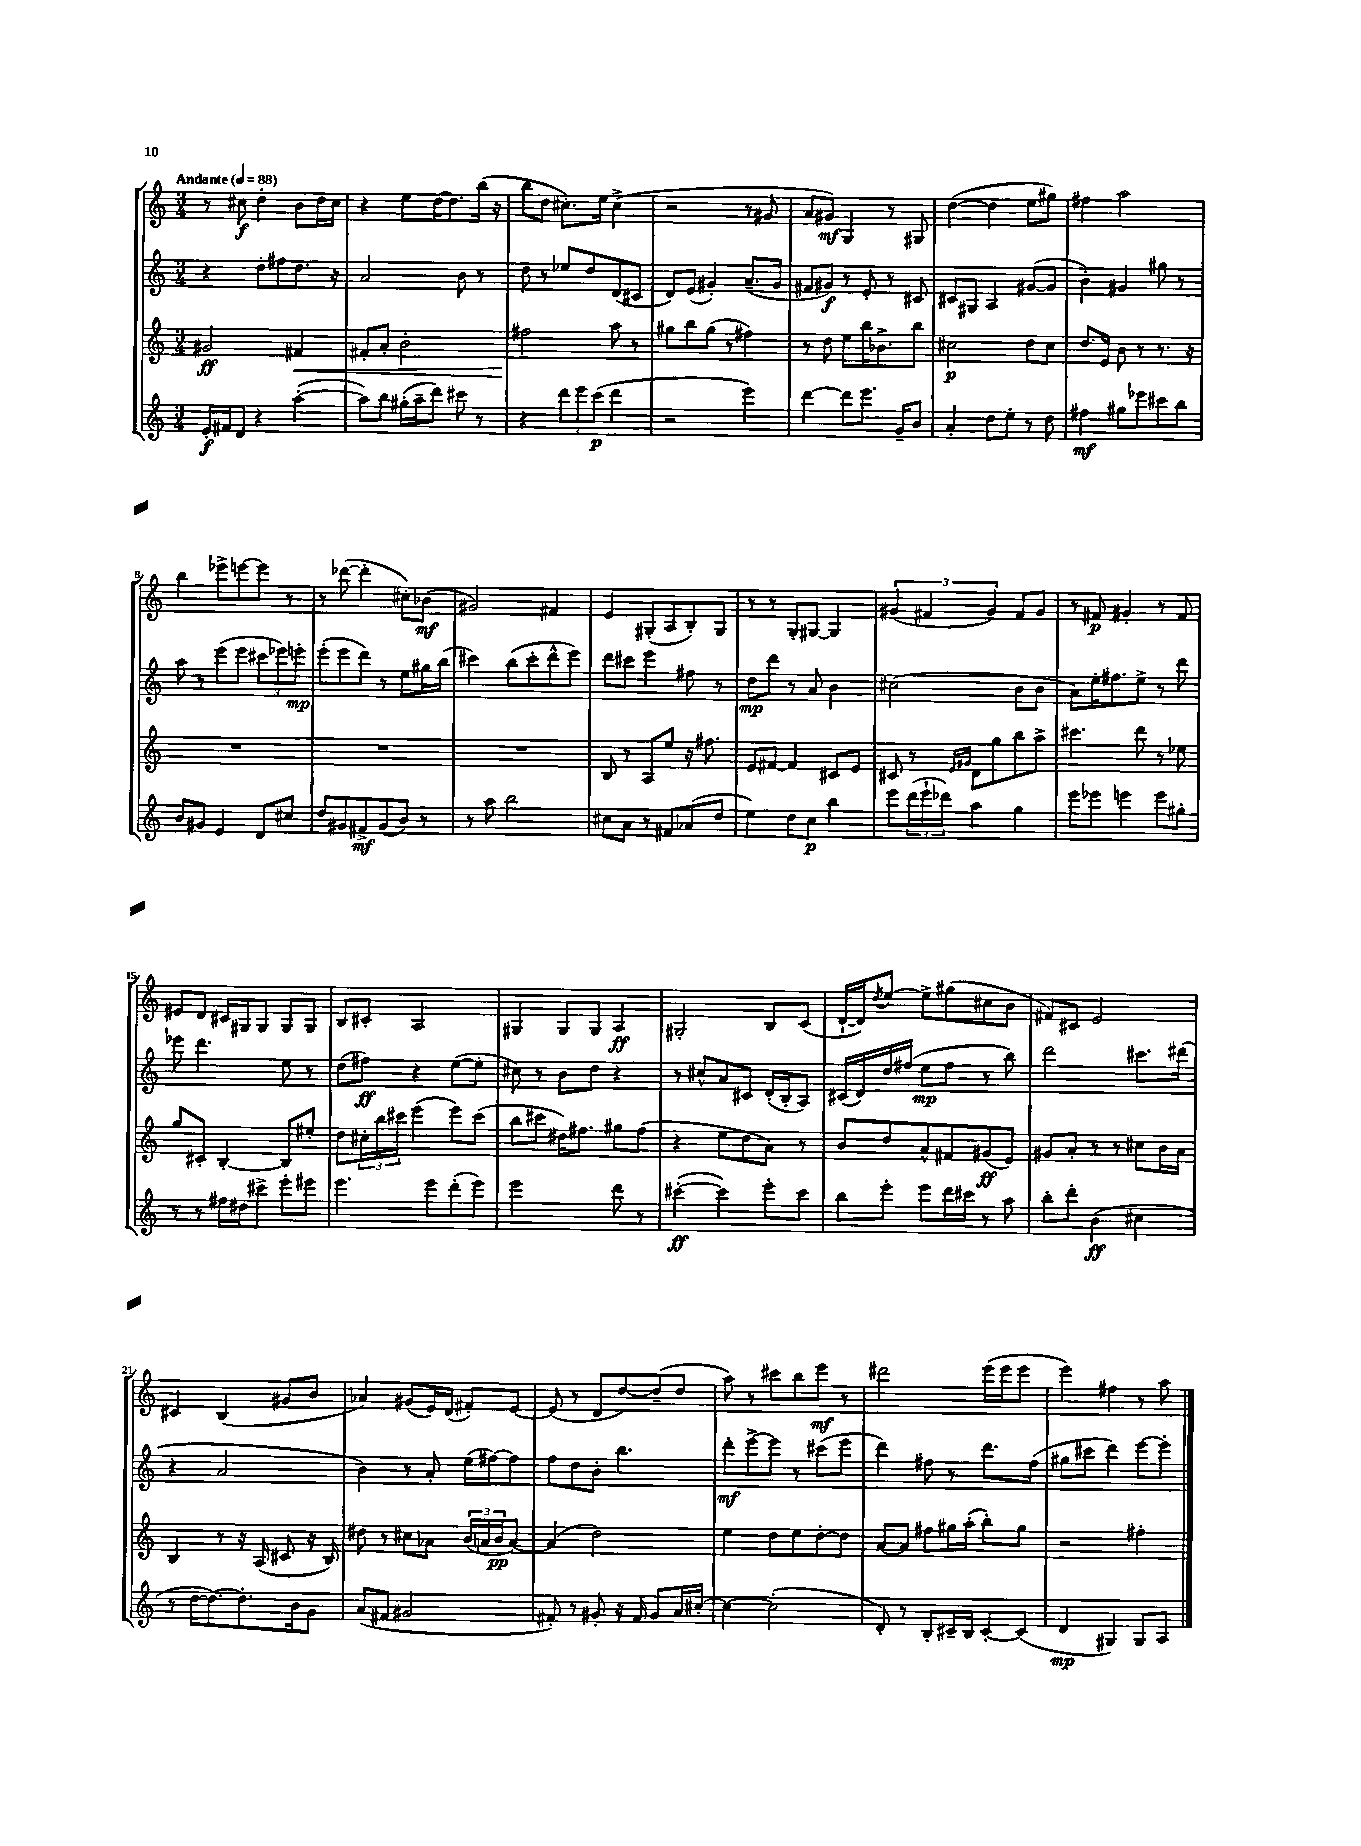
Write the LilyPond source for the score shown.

<<
\new StaffGroup <<
\new Staff = "s0" {
    \clef treble \key c \major \numericTimeSignature \time 3/4 \tempo "Andante" 4 = 88
    r8 cis''8\f d''4-. b'8 d''16 cis''16 |
    r4 e''8 d''16~ d''8. b''16( r16 |
    b''8 d''8 cis''8.-.) e''16 cis''4->( |
    r2 r8 gis'8 |
    a'8 gis'8\mf) g4 r8 gis8 |
    d''4~( d''4 e''8 gis''8) |
    fis''4 a''2 |
    b''4 ees'''8-> e'''8~ e'''8 r8 |
    r8 des'''8~( des'''4-. cis''8-.) bes'8\mf( |
    gis'2) fis'4 |
    e'4 gis8-.( a8 b8-.) gis8 |
    r8 r8 g8-. gis8~ gis4 |
    \tuplet 3/2 { gis'4( fis'4 gis'4) } fis'8 gis'8 |
    r8 fis'8\p gis'4-. r8 fis'8 |
    eis'8 d'8 cis'16 gis16 gis8 gis8 gis8 |
    b8 cis'8-. a2 |
    gis4 gis8 gis8 a4\ff |
    gis2-. b8 c'8( |
    d'16~-! d'16) \acciaccatura { d''8 } e''8~ e''8-> gis''8( cis''8 b'8 |
    fis'8) cis'8 e'2 |
    cis'4 b4( gis'8 b'8 |
    aes'4) gis'8( e'16) d'16( fis'8-.) e'8~ |
    e'8( r8 d'8 d''8~) d''8--( d''8 |
    a''8) r8 cis'''8 b''8 e'''8\mf r8 |
    dis'''2 e'''16( e'''16 e'''8 |
    e'''4) fis''4 r8 a''8 \bar "|." |
}
\new Staff = "s1" {
    \clef treble \key c \major \numericTimeSignature \time 3/4
    r4 d''8-. fis''8 d''8. r16 |
    a'2 b'8 r8 |
    d''8 r8 ees''8 d''8 d'8( cis'8 |
    d'8) e'8( gis'4-.) a'8.--( gis'16 |
    fis'8 gis'8\f) r8 e'8-. r8 cis'8 |
    cis'8 gis8 a4 gis'8~( gis'8 |
    b'4-.) gis'4 gis''8 r8 |
    a''8 r8 e'''8( e'''8 \tuplet 3/2 { cis'''8 ees'''8) e'''8-.\mp } |
    e'''8-.( e'''8 d'''8) r8 e''8 gis''16 b''16( |
    cis'''4) b''8( cis'''8-. d'''8-^ e'''8) |
    d'''8 cis'''8 e'''4 fis''8 r8 |
    d''8\mp d'''8 r8 a'8 b'4 |
    cis''2( b'8 b'8 |
    a'8) e''16-. fis''8. e''8-> r8 d'''8 |
    ees'''8 d'''4. e''8 r8 |
    d''8( fis''8\ff) r4 e''8~( e''8-. |
    cis''8) r8 b'8 d''8 r4 |
    r8 cis''8-^ a'8 cis'8 d'16-.( b16-. a8) |
    cis'16( d'16) d''16 fis''16( e''8\mp fis''8 r8 b''8) |
    d'''2 cis'''8. dis'''16( |
    r4 a'2 |
    b'4) r8 a'8-. e''16( fis''16~) fis''8 |
    f''8 d''8 b'8-. b''4. |
    d'''8-.\mf e'''8~-> e'''8 r8 cis'''8( e'''8 |
    d'''4) fis''8 r8 d'''8. fis''16( |
    gis''8 cis'''8 d'''4) e'''8~ e'''8-. \bar "|." |
}
\new Staff = "s2" {
    \clef treble \key c \major \numericTimeSignature \time 3/4
    gis'2\ff fis'4\< |
    fis'8-. a'8-. b'2-. |
    fis''2\! a''8 r8 |
    gis''8 b''8 gis''8( r8 fis''4) |
    r8 d''8 e''8 b''16 bes'8.-> b''8 |
    cis''2\p d''8 cis''8 |
    d''8. e'16 b'8 r8 r8. r16 |
    R2. |
    R2. |
    R2. |
    b8 r8 a8 e''8 r16 fis''8. |
    e'8 fis'8~ fis'4 cis'8 e'8 |
    cis'8 r8 \grace { e'16 gis'16 } d'8 g''8 b''8 a''8-> |
    cis'''4. d'''8 r8 ees''8 |
    g''8 cis'8-. b4~-. b8 eis''8-. |
    d''8 \tuplet 3/2 { cis''16-. b''16 cis'''16 } e'''4( e'''8) cis'''8( |
    b''8 cis'''8 dis''16) fis''8. gis''8 fis''8( |
    r4 e''8 d''8 a'8) r8 |
    b'8 d''8 a'8-^ fis'8 gis'8\ff( e'8) |
    gis'8 a'8-. r8 r8 cis''8 b'16 a'16 |
    b4 r8 r16 a16( cis'8 r16 b16) |
    dis''8 r8 cis''8 aes'8 \tuplet 3/2 { b'16( a'16 b'16\pp } a'8~) |
    a'4( d''2) |
    e''4 d''8 e''8 d''8~-. d''8 |
    a'8~ a'8 fis''8 gis''16 a''16-.( b''8-.) gis''8 |
    r2 fis''4-. \bar "|." |
}
\new Staff = "s3" {
    \clef treble \key c \major \numericTimeSignature \time 3/4
    e'16-.\f fis'16 d'8 r4 a''4~-.( |
    a''8) b''8 gis''16-.( a''16-- d'''8) cis'''8 r8 |
    r4 \tuplet 3/2 { d'''8 e'''8 c'''8\p( } d'''4 |
    r2 e'''4) |
    d'''4~ d'''8 e'''8. g'16-- b'8 |
    a'4-. d''8 e''8-. r8 d''8 |
    fis''4\mf gis''8 ees'''8 cis'''8 b''8 |
    b'8 gis'8 e'4 d'8 cis''8 |
    d''8 gis'8 fis'8->\mf gis'8( b'8) r8 |
    r8 a''8 b''2 |
    cis''8 a'8 r8 fis'8 aes'8( d''8 |
    e''4) d''8 c''8\p b''4 |
    e'''8 \tuplet 3/2 { d'''16( e'''16-! des'''16) } a''4 g''4 |
    e'''8 ees'''8 e'''4 e'''8 gis''8-. |
    r8 r8 fis''16 dis''16 cis'''8-> e'''8-. eis'''8 |
    e'''4. e'''8 d'''8-.( e'''8) |
    e'''2 d'''8 r8 |
    cis'''4~-.\ff( cis'''4) e'''8-. cis'''8 |
    b''8 e'''8-. e'''8 d'''16 cis'''16 r8 a''8 |
    b''8-. d'''8-. b'4\ff( cis''4 |
    r8 d''16~ d''8.~) d''8.-. b'16 g'8 |
    a'8( fis'8 gis'2 |
    fis'8-.) r8 gis'8-. r16 fis'16 gis'8 a'16 cis''16~-. |
    cis''4~ cis''2-.( |
    d'8-.) r8 b8-. cis'16-- b16 cis'8~-. cis'8( |
    d'4\mp gis4) gis8 a8 \bar "|." |
}
>>
>>
